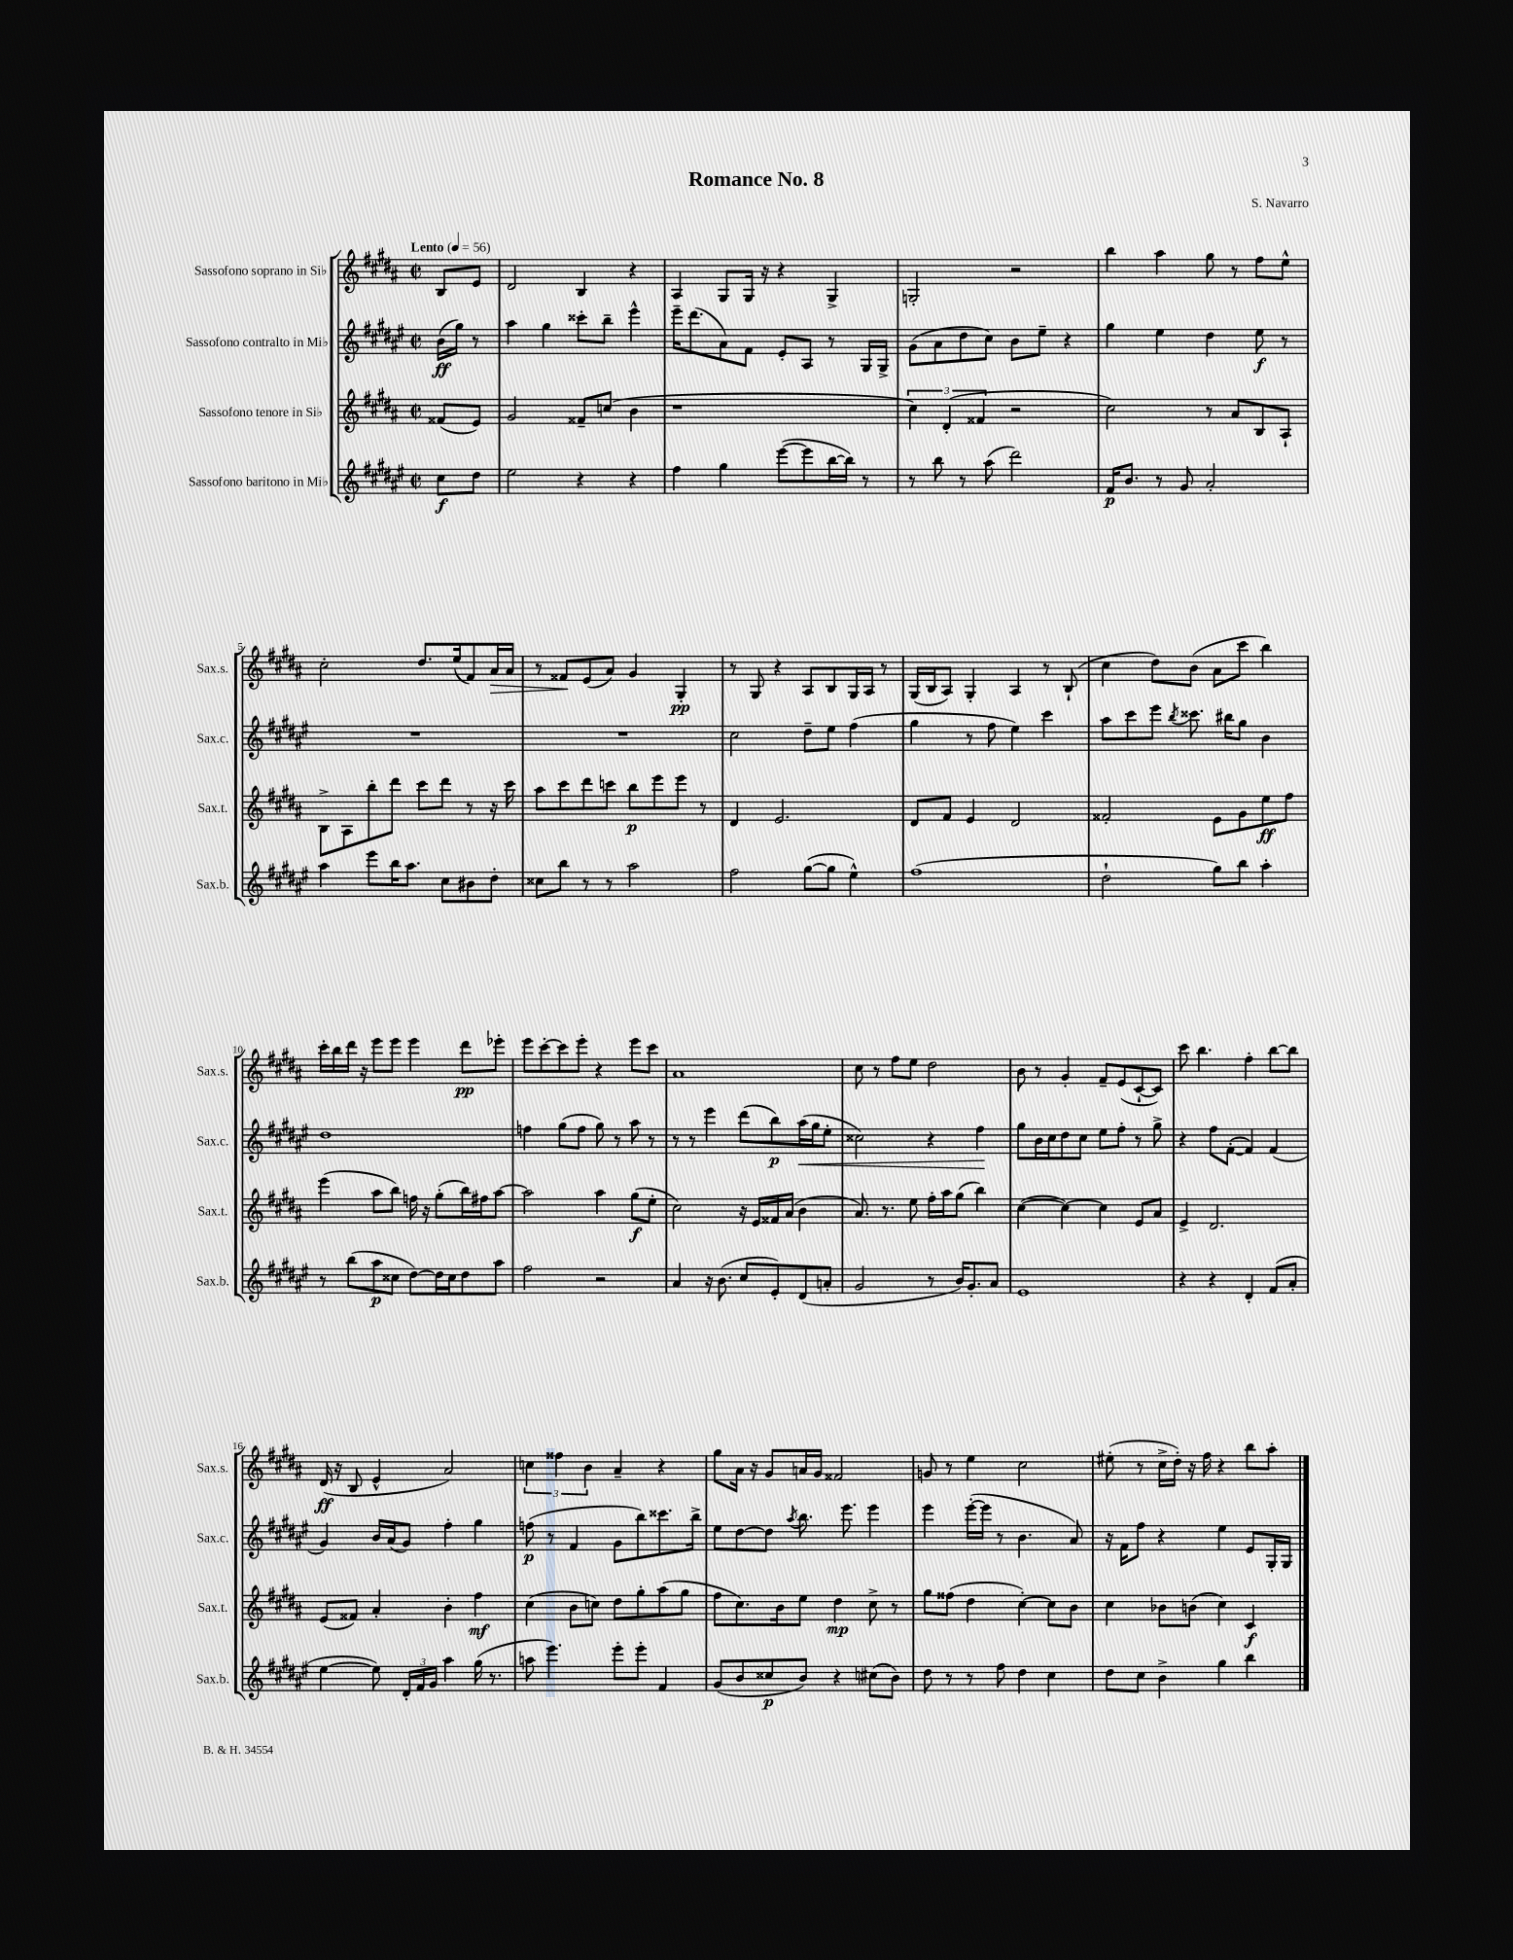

**kern	**kern	**kern	**kern
*staff4	*staff3	*staff2	*staff1
*clefG2	*clefG2	*clefG2	*clefG2
*k[f#c#g#d#a#e#]	*k[f#c#g#d#a#]	*k[f#c#g#d#a#e#]	*k[f#c#g#d#a#]
*M2/2	*M2/2	*M2/2	*M2/2
*met(c|)	*met(c|)	*met(c|)	*met(c|)
*MM56	*MM56	*MM56	*MM56
8cc#\L	(8f##/L	(16b\LL	8B/L
.	.	16gg#\JJ)	.
8dd#\J	8e/J)	8r	8e/J
=	=	=	=
2ee#\	2g#/	4aa#\	2d#/
.	.	4gg#\	.
4r	8f##~/L	8ccc##'\L	4B/
.	(8cc/J	8bb~\J	.
4r	4b\	4eee#^^\	4r
=	=	=	=
4ff#\	1r	16eee#~\LK	4A#/
.	.	(8.ddd#\	.
4gg#\	.	8a#\)	8G#/L
.	.	8f#\J	16G#/Jk
.	.	.	16r
([8eee#\L	.	8e#'/L	4r
8eee#\]	.	8A#/J	.
[16bb\L	.	8r	4G#^/
16bb\]JJ)	.	.	.
8r	.	16G#/LL	.
.	.	16G#^/JJ	.
=	=	=	=
8r	6cc#\)	(8g#\L	2G'/
8bb\	.	8a#\	.
.	(6d#'/	.	.
8r	.	8dd#\	.
.	6f##/	.	.
(8aa#\	.	8cc#\J)	.
2ddd#\)	2r	8b\L	2r
.	.	8ee#~\J	.
.	.	4r	.
=	=	=	=
16f#/LK	2cc#\)	4gg#\	4bb\
8.b/J	.	.	.
8r	.	4ee#\	4aa#\
8g#/	.	.	.
2a#'/	8r	4dd#\	8gg#\
.	8a#/L	.	8r
.	8B/	8ee#\	8ff#\L
.	8A#`/J	8r	8ee^^\J
=	=	=	=
4aa#\	8B^\L	1r	2cc#'\
.	8A#\	.	.
8eee#\L	8bb'\	.	.
16bb\K	8ddd#\J	.	.
8.aa#\J	.	.	.
.	8ccc#\L	.	8.dd#/L
8cc#\L	8ddd#\J	.	.
.	.	.	(16ee/k
8b#\	8r	.	8f#/)
8dd#'\J	16r	.	16a#/L
.	16ccc#\	.	16a#/JJ
=	=	=	=
8cc##\L	8aa#\L	1r	8r
8bb\J	8ccc#\	.	8f##/L
8r	8ddd#\	.	(8e/
8r	8ccc\J	.	8a#/J)
2aa#\	8bb\L	.	4g#/
.	8eee\	.	.
.	8eee\J	.	4G#'/
.	8r	.	.
=	=	=	=
2ff#\	4d#/	2cc#\	8r
.	.	.	8G#/
.	2.e/	.	4r
([8gg#\L	.	8dd#~\L	8A#/L
8gg#\]J	.	8ee#\J	8B/
4ee#^^\)	.	(4ff#\	16G#/L
.	.	.	16A#/JJ
.	.	.	8r
=	=	=	=
(1ff#	8d#/L	4gg#\	(16G#/LL
.	.	.	16B/J
.	8f#/J	.	8A#/J)
.	4e/	8r	4G#'/
.	.	8ff#\	.
.	2d#/	4ee#\)	4A#/
.	.	4ccc#\	8r
.	.	.	(8B`/
=	=	=	=
2dd#`\	2f##'/	8aa#\L	4cc#\
.	.	8ccc#\	.
.	.	8eee#\J	8dd#\L)
.	.	8qbb/	.
.	.	8.ccc##\	(8b\J
8gg#\L)	8e\L	.	8a#\L
.	.	16bb#\LK	.
8bb\J	8g#\	8gg#\J	8ccc#\J
4aa#'\	8ee\	4b\	4bb\)
.	8ff#\J	.	.
=	=	=	=
8r	(4eee\	1dd#	16ccc#'\LL
.	.	.	16bb\
(8bb\L	.	.	16ddd#\JJ
.	.	.	16r
8aa#\	8aa#\L	.	8eee\L
8cc##\J	8bb\J)	.	8eee\J
[8dd#\L)	16ff\	.	4eee\
.	16r	.	.
16dd#\]L	(8gg#'\L	.	.
16cc##\J	.	.	.
8dd#\	16bb\L)	.	8ddd#\L
.	16ff#\J	.	.
8aa#\J	[8aa#\J	.	8eee-'\J
=	=	=	=
2ff#\	2aa#\]	4ff\	8eee\L
.	.	.	[8ccc#'\
.	.	(8gg#\L	8ccc#\]
.	.	8ff\J	8eee'\J
2r	4aa#\	8gg#\)	4r
.	.	8r	.
.	(8gg#\L	8aa#\	8eee\L
.	8ee'\J	8r	8ccc#\J
=	=	=	=
4a#/	2cc#\)	8r	1a#
.	.	8r	.
16r	.	4eee#\	.
(8.b\	.	.	.
8cc#/L	16r	(8ddd#\L	.
.	16e/LL	.	.
8e#'/)	16f##/	8bb\)	.
.	(16a#/JJ	.	.
(8d#/	4b\	(16aa#\L	.
.	.	16gg#\J	.
8a'/J	.	8ee#'\J	.
=	=	=	=
2g#/	8.a#/)	2cc##\)	8cc#\
.	.	.	8r
.	8.r	.	.
.	.	.	8ff#\L
.	8ee\	.	8ee\J
8r	16ff#'\LL	4r	2dd#\
.	16aa#\J	.	.
16b/LK)	(8gg#\J	.	.
8.g#'/	.	.	.
.	4bb\)	4ff#\	.
8a#/J	.	.	.
=	=	=	=
1e#	([4cc#\	8gg#\L	8b\
.	.	16b\L	8r
.	.	16cc#\J	.
.	4cc#\_)	8dd#\	4g#'/
.	.	8cc#\J	.
.	4cc#\]	8ee#\L	8f#~/L
.	.	8ff#'\J	(8e/
.	8e/L	8r	[8c#`/
.	8a#/J	8gg#^\	8c#/]J)
=	=	=	=
4r	4e^/	4r	8ccc#\
.	.	.	4.bb\
4r	2.d#/	8ff#\L	.
.	.	([8f#'\J	.
4d#'/	.	4f#/])	4ff#'\
(8f#/L	.	(4f#/	[8bb\L
8a#'/J	.	.	8bb\]J
=	=	=	=
[4ee#\	(8e/L	4g#/)	(16d#/
.	.	.	16r
.	8f##/J)	.	8B/
8ee#\])	4a#'/	16b/LL	4e^^/
.	.	(16a#/J	.
24d#'/LL	.	8g#/J)	.
24f#/	.	.	.
24g#/JJ	.	.	.
4aa#\	4b'\	4ff#'\	2a#/)
(16gg#\	4ff#\	4gg#\	.
8.r	.	.	.
=	=	=	=
8aa\	(4cc#\	(8ff\	6cc\
4.eee#\)	.	8r	.
.	.	.	6ff##\
.	8b\L	4f#/	.
.	.	.	6b\
.	8cc\J)	.	.
8eee#'\L	8dd#\L	8g#\L	4a#~/
8eee#'\J	8gg#'\	8bb\)	.
4f#/	(8aa#\	8.ccc##\	4r
.	8gg#\J	.	.
.	.	16bb^\Jk	.
=	=	=	=
(8g#/L	8ff#\L	8ee#\L	8gg#\L
8b/	8.cc#\)	[8dd#\	16a#\Jk
.	.	.	16r
8cc##/	.	8dd#\]J	8g#/L
.	16b\k	.	.
.	.	8qaa#/	.
8b/J)	8ee\J	8.bb\	16a/L
.	.	.	16g#/JJ
4r	4dd#\	.	2f##/
.	.	8.eee#\	.
(8cc#\L	8cc#^\	4eee#\	.
8b\J)	8r	.	.
=	=	=	=
8dd#\	8gg#\L	4eee#\	8g/
8r	(8ff##\J	.	8r
8r	4dd#\	([16eee#'\LL	4ee\
.	.	16eee#\]JJ	.
8ff#\	.	8r	.
4dd#\	[4cc#'\)	4.b\	2cc#\
4cc#\	8cc#\]L	.	.
.	8b\J	8a#/)	.
=	=	=	=
8dd#\L	4cc#\	16r	(8ee#'\
.	.	16f#\LK	.
8cc#\J	.	8ff#\J	8r
4b^\	8b-\L	4r	16cc#^\LL
.	.	.	16dd#'\JJ)
.	(8b\J	.	16r
.	.	.	16ff#\
4gg#\	4cc#\)	4ee#\	4r
4bb\	4c#/	8e#/L	8bb\L
.	.	16G#'/L	8aa#'\J
.	.	16G#/JJ	.
==	==	==	==
*-	*-	*-	*-
